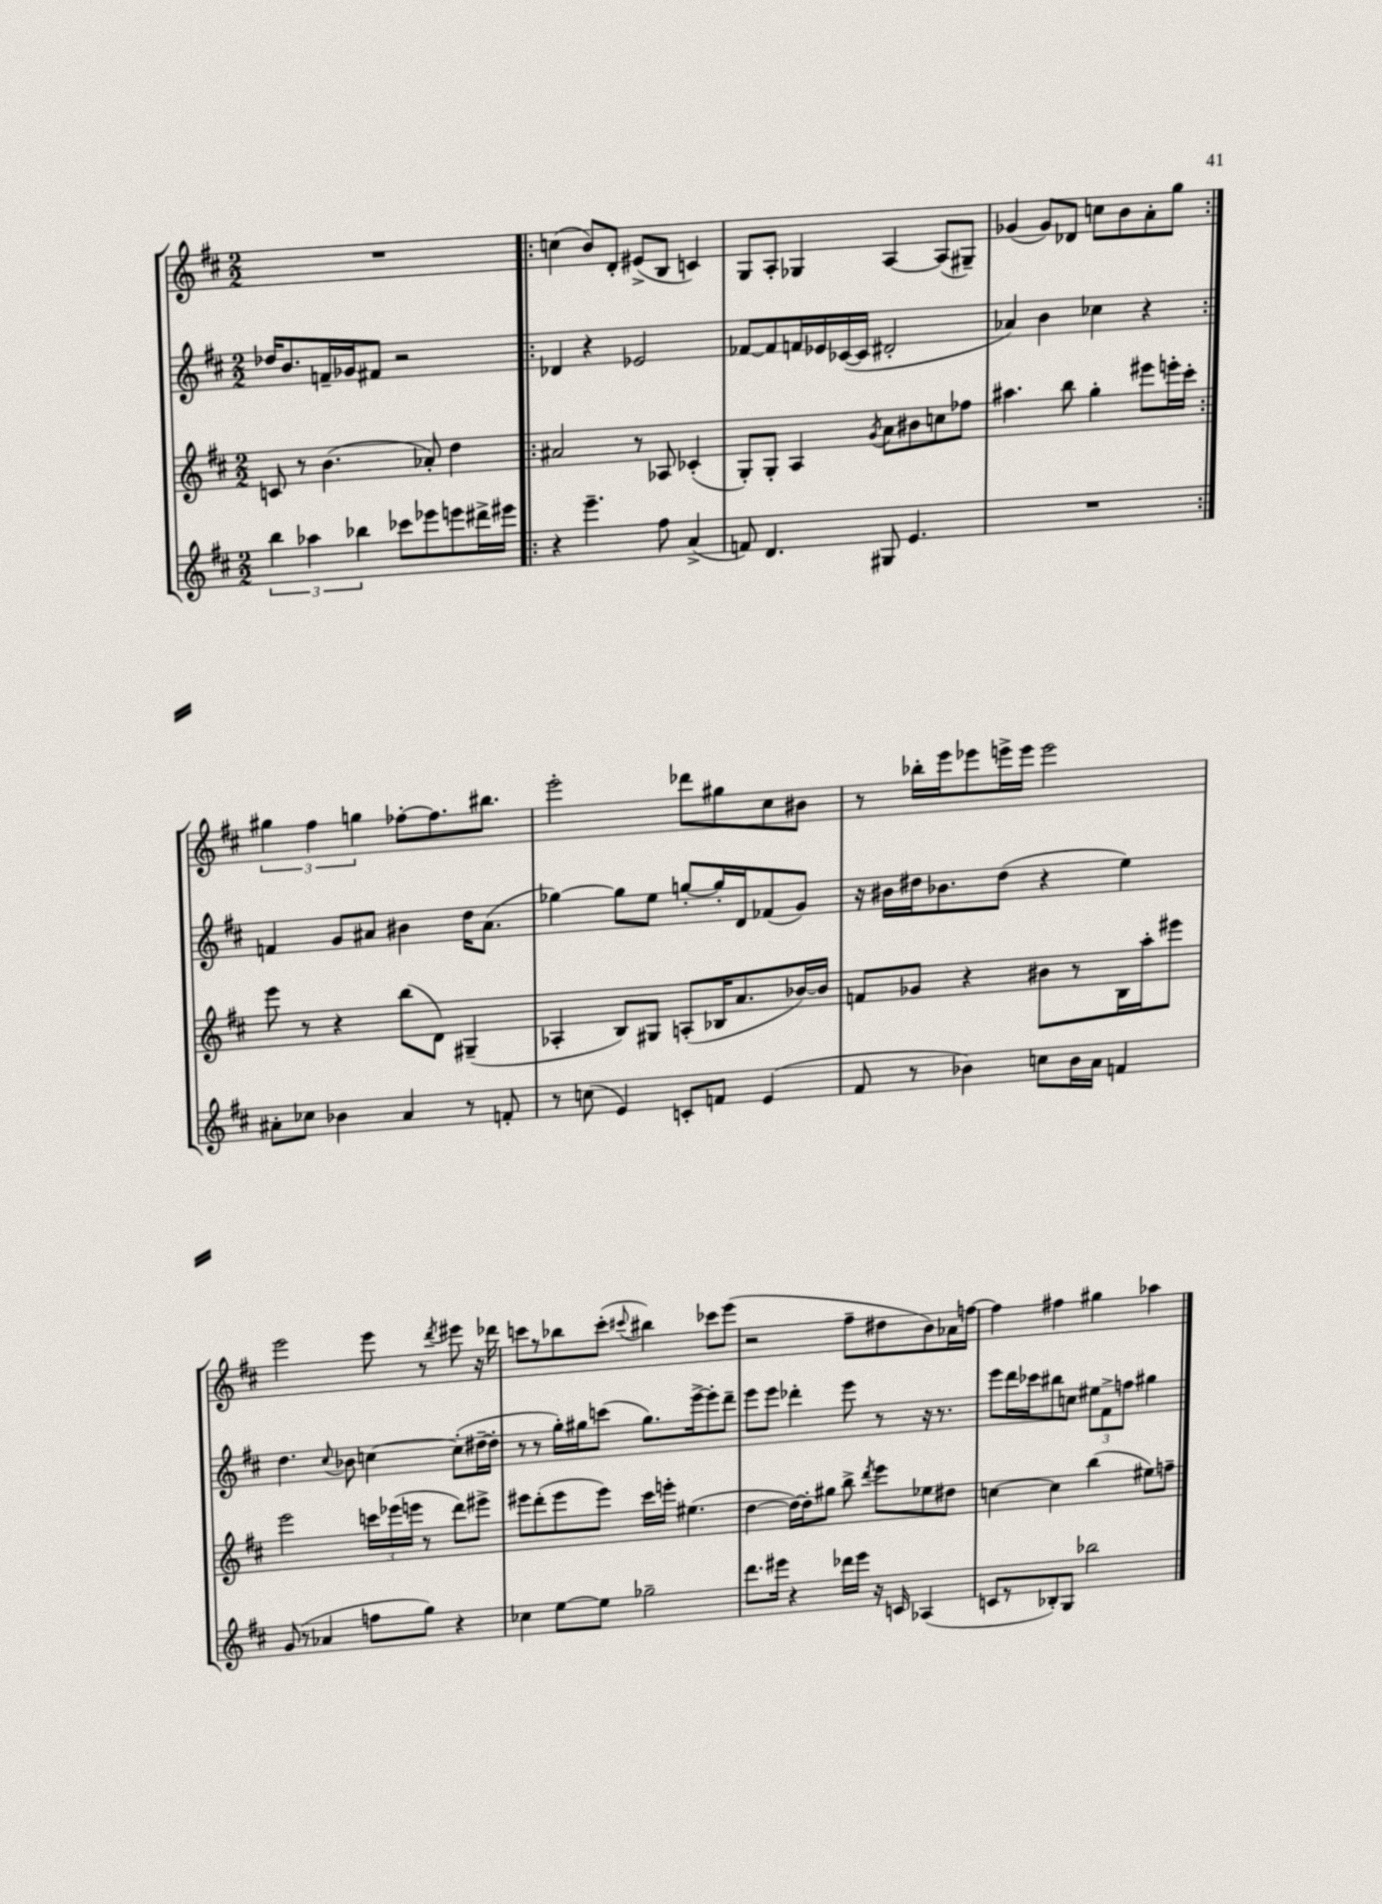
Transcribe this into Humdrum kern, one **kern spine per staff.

**kern	**kern	**kern	**kern
*part4	*part3	*part2	*part1
*staff4	*staff3	*staff2	*staff1
*clefG2	*clefG2	*clefG2	*clefG2
*k[f#c#]	*k[f#c#]	*k[f#c#]	*k[f#c#]
*M2/2	*M2/2	*M2/2	*M2/2
=16	=16	=16	=16
6bb\	8cn/	16dd-X/KL	1r
.	.	8.b/	.
.	8r	.	.
6aa-X\	.	.	.
.	(4.b\	16fn~/L	.
.	.	16g-X/J	.
6bb-X\	.	.	.
.	.	8f#X/J	.
8ccc-X\L	.	2r	.
8eee-X\	8a-X'/)	.	.
8eeen\	4dd\	.	.
16ddd#X^\L	.	.	.
16eee#X\JJ	.	.	.
=17!|:	=17!|:	=17!|:	=17!|:
4r	2a#X/	4d-X/	(4ccn\
4.eee~\	.	4r	8b/L)
.	.	.	8d'/J
.	8r	2e-X/	(8e#X^/L
8ff#\	8A-X/	.	8B/J
(4a^/	(4c-X'/	.	4cn/)
=18	=18	=18	=18
8fn/)	8G'/L)	[8f-X/L	8G/L
4.d/	8G'/J	8f-/]	8A'/J
.	4A/	16fn/L	4G-X/
.	.	16e-X/	.
.	.	([16c-X/	.
.	.	16c-/JJ]	.
.	8qg/	.	.
8G#X/	8a\L	2d#X'/	[4A/
4.e/	8b#X\	.	.
.	8ccn\	.	(8A/L]
.	8ff-X\J	.	8G#X~/J)
=19	=19	=19	=19
1r	4.aa#X\	4a-X/)	(4g-X/
.	.	4b\	8g-/L)
.	8bb\	.	8d-X/J
.	4gg'\	4cc-X\	8ccn\L
.	.	.	8b\
.	8eee#X\L	4r	8a'\
.	16eeen'\L	.	8gg\J
.	16ccc#'\JJ	.	.
!!LO:LB:g=z
=20:|!	=20:|!	=20:|!	=20:|!
8a#X'\L	8eee\	4fn/	6gg#X\
8cc-X\J	8r	.	.
.	.	.	6ff#\
4b-X\	4r	8g/L	.
.	.	.	6ggn\
.	.	8a#X/J	.
4a#/	(8bb\L	4b#X\	[8ff-X'\L
.	8d\J)	.	8.ff-\]
8r	(4G#X~/	16dd\KL	.
.	.	(8.a#\J	8.bb#X\J
8fn'/	.	.	.
=21	=21	=21	=21
8r	4A-X'/	[4gg-X\)	2eee'\
(8ccn\	.	.	.
4e/)	8B/L)	8gg-\L]	.
.	8G#X/J	8ee\J	.
8cn'/L	(8An'/L	[8ggn'/L	8ddd-X\L
8fn/J	16B-X/K	16gg'/L]	8gg#X\
.	8.a/	16d/J	.
(4e/	.	(8f-X/	8cc#\
.	[16b-X/L)	8g/J)	8b#X\J
.	16b-/JJ]	.	.
=22	=22	=22	=22
8f#/	8fn/L	16r	8r
.	.	16b#X\LL	.
8r	8g-X/J	16dd#X\J	16bb-X'\LL
.	.	8.b-X\	16eee\J
4b-X\)	4r	.	8eee-X\
.	.	(8dd#\J	16eeen^\L
.	.	.	16eee\JJ
8ccn\L	8b#X\L	4r	2eee\
16b-\L	8r	.	.
16a\JJ	.	.	.
4fn/	16B\L	4ee\)	.
.	16aa'\J	.	.
.	8eee#X\J	.	.
!!LO:LB:g=z
=23	=23	=23	=23
(8g/	2eee\	4.dd\	2eee\
8r	.	.	.
4a-X/	.	.	.
.	.	8qqcc#/	.
.	.	8b-X\	.
8ffn\L	24cccn\LL	[4ccn\	8eee\
.	(24eee-X\	.	.
.	24eeen\JJ	.	.
8gg\J)	8r	.	8r
.	.	.	8qddd/
4r	8ddd\L)	(8cc'\L]	8eee#X\
.	8eee#X^\J	[16dd#X~\L	16r
.	.	16dd#'\JJ]	16ddd-X\
=24	=24	=24	=24
4cc-X\	8eee#X\L	8r	8cccn\L
.	(8ddd'\	8r	8r
[8ee\L	8eee#\	16gg'\LL)	8bb-X\
.	.	16gg#X\J	.
8ee\J]	8eee#\J)	(8cccn\J	(8ccc'\J
.	.	.	8qqccc#X/
2gg-X~\	16ccc#\LL	8.gg#\L)	4bb#X\)
.	16eeen'\JJ	.	.
.	(4.ee#X\	.	.
.	.	[16eee^\k	.
.	.	8eee'\]	8ccc-X\L
.	.	8ddd~\J	(8eee\J
=25	=25	=25	=25
8.ddd\L	[4dd\	8eee\L	2r
.	.	8eee\J	.
16eee#X\Jk	.	.	.
4r	16dd\LL_)	4ddd-X'\	.
.	16dd'\J]	.	.
.	8gg#X\J	.	.
16ddd-X\LL	8bb^\	8eee\	8ff#~\L
16eee#\JJ	.	.	.
.	8qddd/	.	.
16r	8eee\L	8r	8dd#X\
16cn/	.	.	.
(4A-X/	8ee-X\	16r	8b\)
.	.	8.r	.
.	8dd#X\J	.	16a-X\L
.	.	.	[16ffn\JJ
=26	=26	=26	=26
8cn/L	[4ccn\	8eee\L	4ff\]
8r	.	16ddd\L	.
.	.	16ccc-X\J	.
8B-X'/)	4cc\]	8bb#X\	4ff#X\
8G/J	.	8ccn\J	.
2bb-X\	(4bb\	12ee#X\L	4gg#X\
.	.	12f#^\	.
.	.	12ffn\J	.
.	8ee#X\L)	4gg#X\	4aa-X\
.	8ffn~\J	.	.
==	==	==	==
*-	*-	*-	*-
